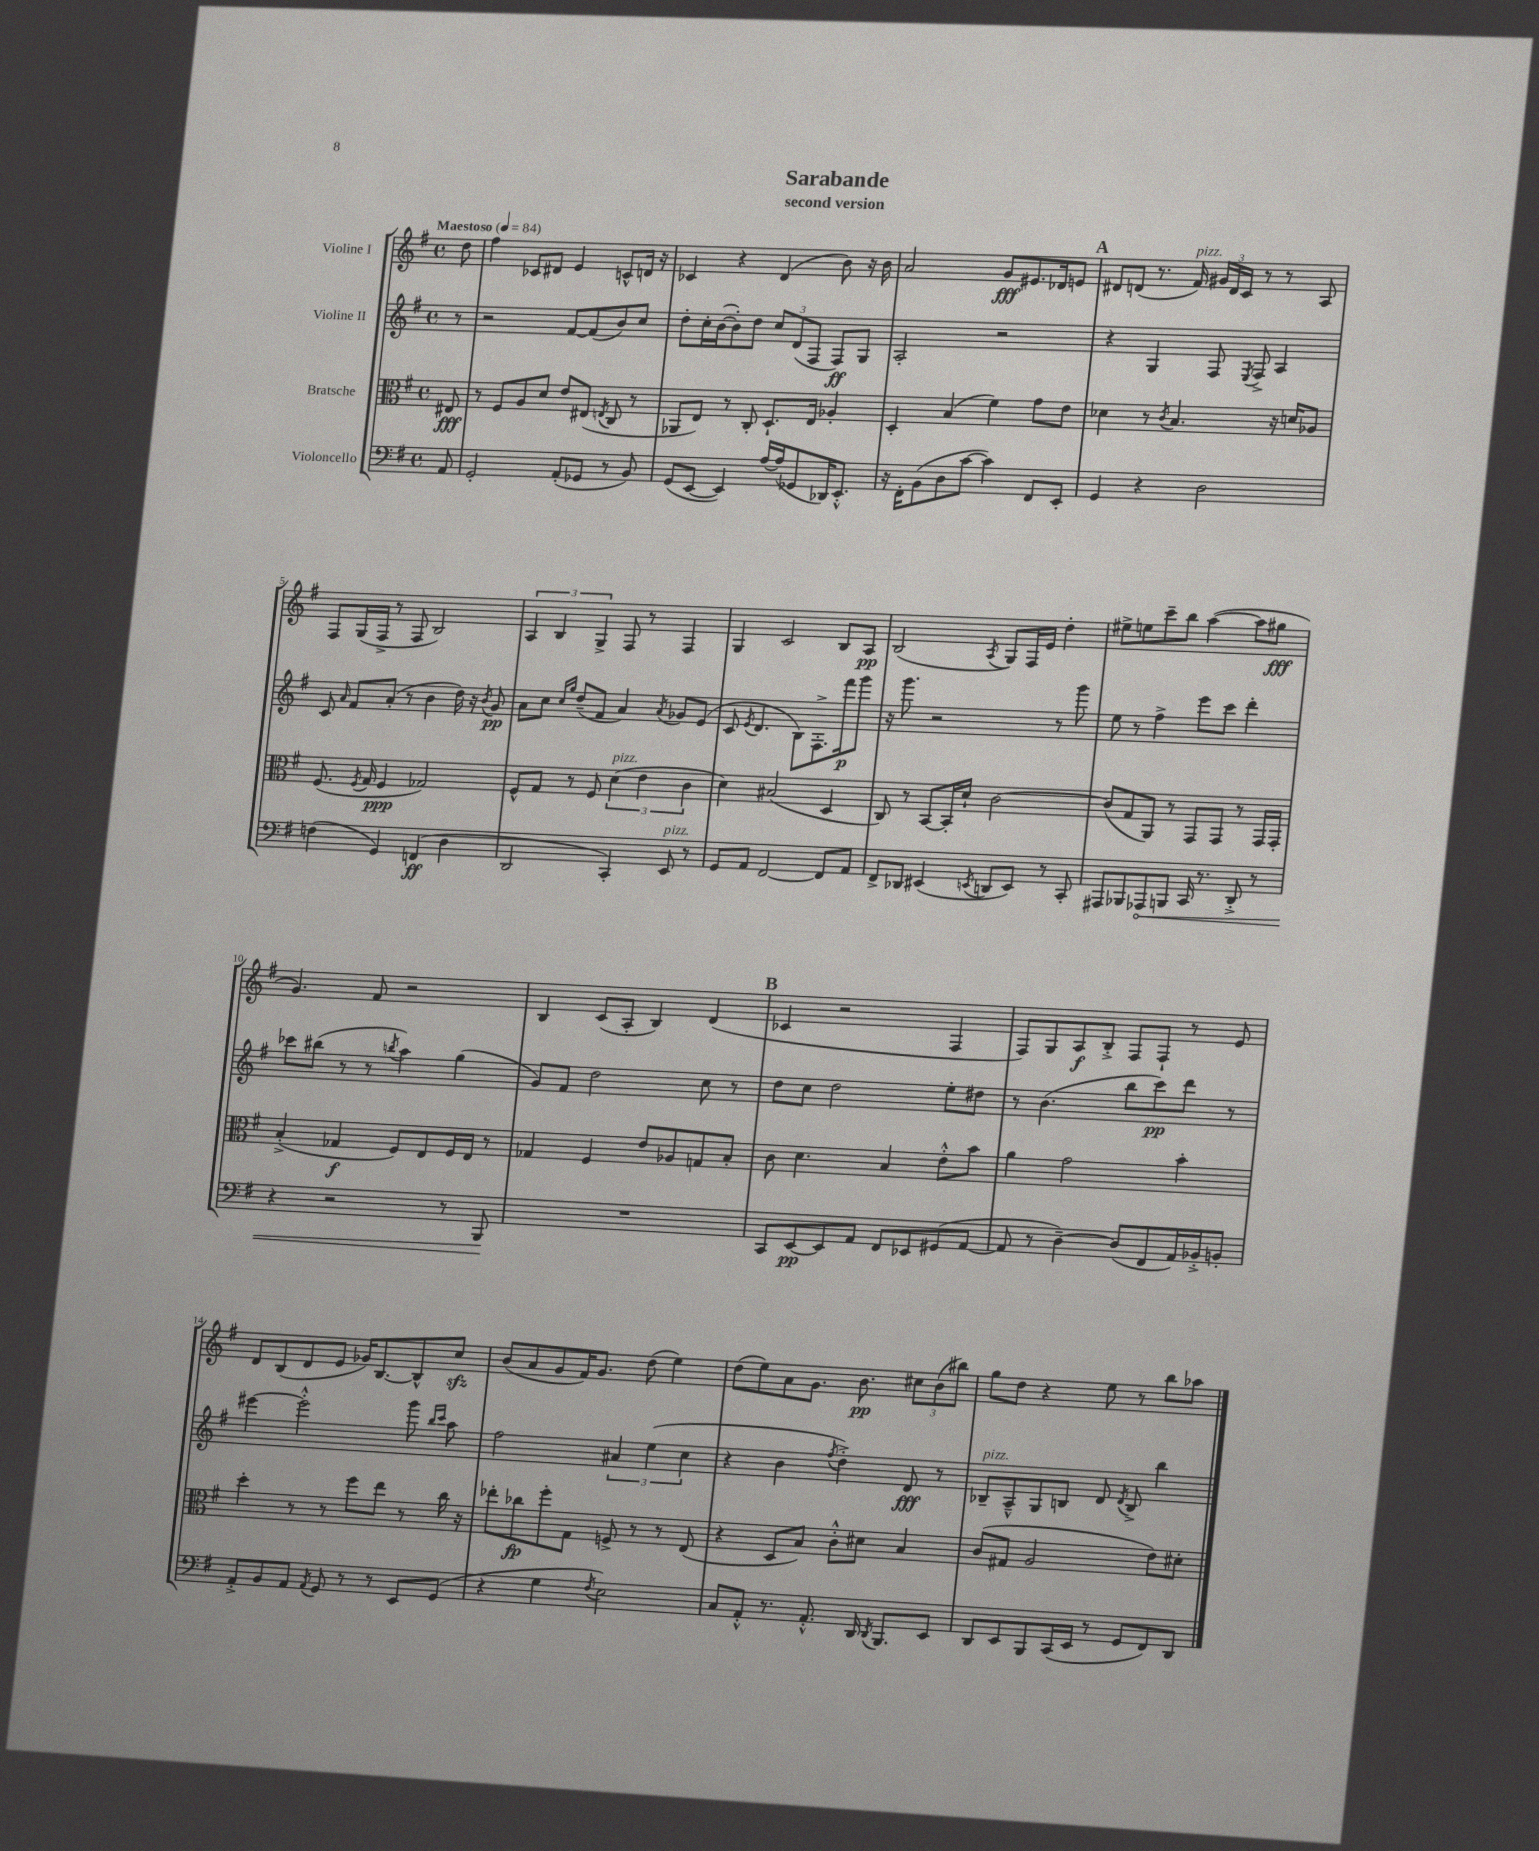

**kern	**dynam	**kern	**dynam	**kern	**dynam	**kern	**dynam
*part4	*part4	*part3	*part3	*part2	*part2	*part1	*part1
*staff4	*staff4	*staff3	*staff3	*staff2	*staff2	*staff1	*staff1
*I"Violoncello	*	*I"Bratsche	*	*I"Violine II	*	*I"Violine I	*
*clefF4	*	*clefC3	*	*clefG2	*	*clefG2	*
*k[f#]	*	*k[f#]	*	*k[f#]	*	*k[f#]	*
*M4/4	*	*M4/4	*	*M4/4	*	*M4/4	*
*met(c)	*	*met(c)	*	*met(c)	*	*met(c)	*
*MM84	*	*MM84	*	*MM84	*	*MM84	*
=	=	=	=	=	=	=	=
!	!	!	!	!	!	!LO:TX:a:B:t=Maestoso	!
8AA/	.	8E#X/	fff	8r	.	8dd\	.
=1	=1	=1	=1	=1	=1	=1	=1
2GG'/	.	8r	.	2r	.	4ff#\	.
.	.	8F#/L	.	.	.	.	.
.	.	8A/	.	.	.	8c-X/L	.
.	.	8d/J	.	.	.	8d#X/J	.
(8AA'/L	.	8e/L	.	[8f#/L	.	4e/	.
8GG-X/J	.	(8E#X/J	.	(8f#/]	.	.	.
.	.	8qEn/	.	.	.	.	.
8r	.	8C/	.	8b/)	.	8cn^^/L	.
8BB/)	.	8r	.	8cc/J	.	16dn/Jk	.
.	.	.	.	.	.	16r	.
=2	=2	=2	=2	=2	=2	=2	=2
(8GG/L	.	8AA-X/L	.	8dd'\L	.	4c-X/	.
[8EE/J	.	8E/J)	.	16cc'\L	.	.	.
.	.	.	.	([16b\J	.	.	.
4EE/])	.	8r	.	8b'\])	.	4r	.
.	.	8C'/	.	8dd\J	.	.	.
[16A/LL	.	8.D`/L	.	12cc/L	.	(4d/	.
(16A/J]	.	.	.	.	.	.	.
.	.	.	.	(12d/	.	.	.
8GG-X/	.	.	.	.	.	.	.
.	.	.	.	12F#/J	.	.	.
.	.	16E/Jk	.	.	.	.	.
16DD-X/K)	.	4A-X'/	.	8F#/L)	ff	8b\)	.
8.EE'^^/J	.	.	.	.	.	.	.
.	.	.	.	8G/J	.	16r	.
.	.	.	.	.	.	16b\	.
=3	=3	=3	=3	=3	=3	=3	=3
16r	.	4D'/	.	2A'/	.	2a/	.
16FF#'\KL	.	.	.	.	.	.	.
(8BB\	.	.	.	.	.	.	.
8D\	.	(4B/	.	.	.	.	.
[8c\J	.	.	.	.	.	.	.
4c\])	.	4f#\)	.	2r	.	8g/L	fff
.	.	.	.	.	.	8.e#X/	.
8FF#/L	.	8g\L	.	.	.	.	.
.	.	.	.	.	.	16d-X/k	.
8EE'/J	.	8e\J	.	.	.	8en/J	.
!!LO:REH:place=s1:t=A
=4	=4	=4	=4	=4	=4	=4	=4
4GG/	.	4d-X\	.	4r	.	8d#X/L	.
.	.	.	.	.	.	(8dn/J	.
4r	.	8r	.	4G/	.	8.r	.
.	.	8qc/	.	.	.	.	.
.	.	4.B/	.	.	.	.	.
!	!	!	!	!	!	!LO:TX:a:i:t=pizz.	!
.	.	.	.	.	.	16f#/)	.
2D\	.	.	.	8F#/	.	24g#X/LL	.
.	.	.	.	.	.	24d/	.
.	.	.	.	.	.	24c/JJ	.
.	.	.	.	8qE/	.	.	.
.	.	.	.	8F#^/	.	8r	.
.	.	16r	.	4A/	.	8r	.
.	.	16dn/KL	.	.	.	.	.
.	.	8A-X/J	.	.	.	8A/	.
!!LO:LB:g=z
=5	=5	=5	=5	=5	=5	=5	=5
(4Fn\	.	(8.F#/	.	8c/	.	8F#/L	.
.	.	.	.	16qqa/	.	.	.
.	.	.	.	8f#/L	.	(16G/L	.
.	.	8qF#/	.	.	.	.	.
.	.	16G/	.	.	.	16F#^/JJ	.
4GG/)	.	4F#/	ppp	(8a'/J	.	8r	.
.	.	.	.	8r	.	8F#/	.
(4FFn/	ff	2G-X/)	.	4b\	.	2B/)	.
4D\	.	.	.	16dd\)	.	.	.
.	.	.	.	16r	.	.	.
.	.	.	.	8qb/	.	.	.
.	.	.	.	8g/	pp	.	.
=6	=6	=6	=6	=6	=6	=6	=6
2DD/	.	8F#^^/L	.	8a\L	.	6A/	.
.	.	8G/J	.	8cc\J	.	.	.
.	.	.	.	.	.	6B/	.
.	.	.	.	16qqcc/LL	.	.	.
.	.	.	.	16qqgg/JJ	.	.	.
.	.	8r	.	(8dd~/L	.	.	.
.	.	.	.	.	.	6G^/	.
.	.	8F#/	.	8f#/J	.	.	.
!	!	!LO:TX:a:i:t=pizz.	!	!	!	!	!
4CC'/)	.	(6d\	.	4a/)	.	8F#/	.
.	.	.	.	.	.	8r	.
.	.	6e\	.	.	.	.	.
.	.	.	.	8qa/	.	.	.
!LO:TX:a:i:t=pizz.	!	!	!	!	!	!	!
8EE/	.	.	.	8g-X/L	.	4F#/	.
.	.	6c\	.	.	.	.	.
8r	.	.	.	(8e/J	.	.	.
=7	=7	=7	=7	=7	=7	=7	=7
8GG/L	.	4d\)	.	8c/	.	4G/	.
.	.	.	.	8qe/	.	.	.
8AA/J	.	.	.	4.d/	.	.	.
[2FF#/	.	(2B#X/	.	.	.	2c/	.
.	.	.	.	8B\L)	.	.	.
.	.	.	.	8.F#'^\	.	.	.
8FF#/L]	.	4D/	.	.	.	8B/L	.
.	.	.	.	16fff#\k	p	.	.
8AA/J	.	.	.	8ggg\J	.	8A/J	pp
=8	=8	=8	=8	=8	=8	=8	=8
8FF#^/L	.	8C/)	.	16r	.	(2B/	.
.	.	.	.	8.ggg\	.	.	.
8DD-X/J	.	8r	.	.	.	.	.
(4EE#X/	.	[8BB/L	.	2r	.	.	.
.	.	16BB'/L]	.	.	.	.	.
.	.	16d`/JJ	.	.	.	.	.
8qEEn/	.	.	.	.	.	8qA/	.
8DDn/L	.	[2c\	.	.	.	8G/L)	.
8EE/J)	.	.	.	.	.	16F#/L	.
.	.	.	.	.	.	16e/JJ	.
8r	.	.	.	8r	.	4dd'\	.
8CC'/	.	.	.	8ggg\	.	.	.
=9	=9	=9	=9	=9	=9	=9	=9
8AAA#X/L	.	(8c/L]	.	8ee\	.	8ee#X^\L	.
8BBB-X/	.	8G/	.	8r	.	8een\	.
!	!LO:HP:b	!	!	!	!	!	!
8AAA-X/	<	8AA/J)	.	4ff#^\	.	8ccc~\	.
8BBBn/J	.	8r	.	.	.	8bb\J	.
16CC/	.	8GG/L	.	8eee\L	.	([4aa\	.
8.r	.	.	.	.	.	.	.
.	.	8GG/J	.	8ccc\J	.	.	.
8DD'^/	.	8r	.	4ddd'\	.	8aa\L]	.
8r	.	16GG/LL	.	.	.	8gg#X\J	fff
.	.	16GG'/JJ	.	.	.	.	.
!!LO:LB:g=z
=10	=10	=10	=10	=10	=10	=10	=10
4r	.	(4B'^/	.	8ccc-X\L	.	4.g/)	.
.	.	.	.	(8bb#X\J	.	.	.
2r	.	4G-X/	f	8r	.	.	.
.	.	.	.	8r	.	8f#/	.
.	.	.	.	8qbbn/	.	.	.
.	.	8F#/L)	.	4aa\)	.	2r	.
.	.	8E/	.	.	.	.	.
8r	.	16F#/L	.	(4gg\	.	.	.
.	.	16E/JJ	.	.	.	.	.
8BBB/	.	8r	.	.	.	.	.
.	[	.	.	.	.	.	.
=11	=11	=11	=11	=11	=11	=11	=11
1r	.	4G-X/	.	8g/L)	.	4B/	.
.	.	.	.	8f#/J	.	.	.
.	.	4F#/	.	2dd\	.	(8c/L	.
.	.	.	.	.	.	8A'/J	.
.	.	8e/L	.	.	.	4B/)	.
.	.	8A-X/	.	.	.	.	.
.	.	8Gn/	.	8cc\	.	(4d/	.
.	.	8B'/J	.	8r	.	.	.
!!LO:REH:place=s1:t=B
=12	=12	=12	=12	=12	=12	=12	=12
8CC/L	.	8c\	.	8dd\L	.	4c-X/	.
[8EE/	pp	4.d\	.	8cc\J	.	.	.
8EE/]	.	.	.	2dd\	.	2r	.
8AA/J	.	.	.	.	.	.	.
8FF#/L	.	4B/	.	.	.	.	.
8EE-X/	.	.	.	.	.	.	.
(8GG#X/	.	8e'^^\L	.	8ee'\L	.	4F#/	.
[8AA/J	.	8b\J	.	8dd#X\J	.	.	.
=13	=13	=13	=13	=13	=13	=13	=13
8AA/]	.	4a\	.	8r	.	8F#/L)	.
8r	.	.	.	(4.b\	.	8G/	.
[4D~\)	.	2g\	.	.	.	8A/	f
.	.	.	.	.	.	8B'^/J	.
(8D/L]	.	.	.	8bb\L	.	8F#/L	.
8FF#/	.	.	.	8ccc\)	pp	8F#`/J	.
16AA/L)	.	4b'\	.	8ddd\J	.	8r	.
16BB-X'^/J	.	.	.	.	.	.	.
8BBn'/J	.	.	.	8r	.	8e/	.
!!LO:LB:g=z
=14	=14	=14	=14	=14	=14	=14	=14
8AA'^/L	.	4dd'\	.	[4eee#X\	.	8d/L	.
8BB/	.	.	.	.	.	(8B/	.
8AA/J	.	8r	.	2eee#'^^\]	.	8d/	.
8qAA/	.	.	.	.	.	.	.
8GG/	.	8r	.	.	.	8e/J	.
8r	.	8ff#\L	.	.	.	16g-X/KL)	.
.	.	.	.	.	.	[8.B/	.
8r	.	8ee\J	.	.	.	.	.
8EE/L	.	8r	.	8ggg\	.	8B^^/]	.
.	.	.	.	16qqbb/LL	.	.	.
.	.	.	.	16qqccc/JJ	.	.	.
(8GG/J	.	16cc\	.	8aa\	.	8cczz/J	.
.	.	16r	.	.	.	.	.
=15	=15	=15	=15	=15	=15	=15	=15
4r	.	8ee-X'\L	.	2ff#\	.	(8b/L	.
.	.	8cc-X\	fp	.	.	8a/	.
4G\	.	8ff#'\	.	.	.	8g/	.
.	.	8G\J	.	.	.	16f#/K)	.
.	.	.	.	.	.	8.g/J	.
8qF#/	.	.	.	.	.	.	.
2E\)	.	8Fn^/	.	6a#X/	.	.	.
.	.	8r	.	.	.	(8dd\	.
.	.	.	.	(6ee\	.	.	.
.	.	8r	.	.	.	4ee\)	.
.	.	.	.	6cc\	.	.	.
.	.	(8E/	.	.	.	.	.
=16	=16	=16	=16	=16	=16	=16	=16
8C/L	.	4r	.	4r	.	(8dd\L	.
8AA'^^/J	.	.	.	.	.	8ee\)	.
8.r	.	8D/L	.	4b\	.	8a\	.
.	.	8B/J)	.	.	.	8.g\J	.
8.AA'^^/	.	.	.	.	.	.	.
.	.	.	.	8qff#/	.	.	.
.	.	8c'^^\L	.	4dd'^\)	.	.	.
.	.	.	.	.	.	8.b\	pp
16DD/	.	8d#X\J	.	.	.	.	.
8qDD/	.	.	.	.	.	.	.
8.BBB/L	.	.	.	.	.	.	.
.	.	4B/	.	8d/	fff	12cc#X\L	.
.	.	.	.	.	.	(12b\	.
8EE/J	.	.	.	8r	.	.	.
.	.	.	.	.	.	12bb#X\J)	.
=17	=17	=17	=17	=17	=17	=17	=17
!	!	!	!	!LO:TX:a:i:t=pizz.	!	!	!
8DD/L	.	(8c/L	.	8B-X~/L	.	8gg\L	.
8EE/	.	8G#X/J	.	8A~^^/	.	8dd\J	.
8BBB/	.	2A/	.	8G/	.	4r	.
(16CC/L	.	.	.	8Bn/J	.	.	.
16EE/JJ	.	.	.	.	.	.	.
8r	.	.	.	8d/	.	8ee\	.
.	.	.	.	8qd/	.	.	.
8GG/L	.	.	.	8B^/	.	8r	.
8FF#/)	.	8e\L)	.	4bb\	.	8bb\L	.
8DD/J	.	8d#X'\J	.	.	.	8aa-X\J	.
==	==	==	==	==	==	==	==
*-	*-	*-	*-	*-	*-	*-	*-
